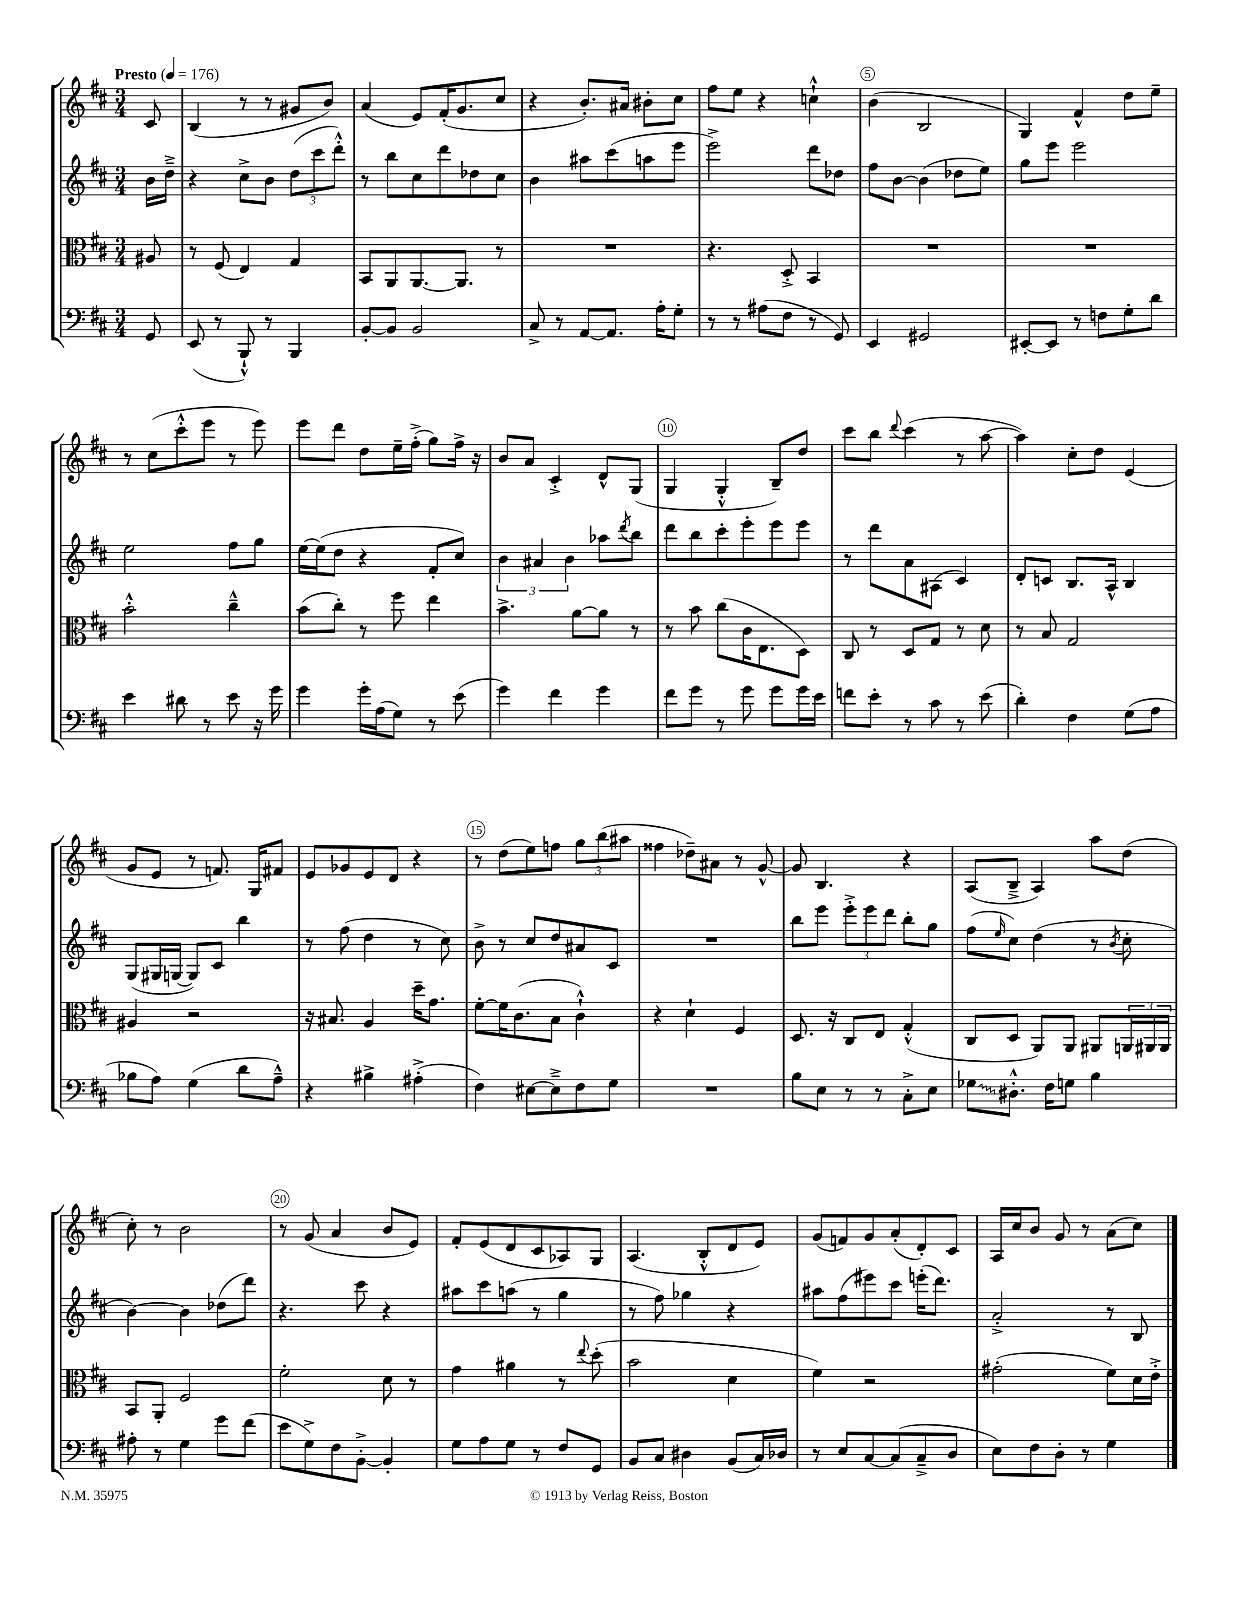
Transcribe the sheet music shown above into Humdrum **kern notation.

**kern	**kern	**kern	**kern
*staff4	*staff3	*staff2	*staff1
*clefF4	*clefC3	*clefG2	*clefG2
*k[f#c#]	*k[f#c#]	*k[f#c#]	*k[f#c#]
*M3/4	*M3/4	*M3/4	*M3/4
*MM176	*MM176	*MM176	*MM176
8GG	8A#	16b	8c#
.	.	16dd~^	.
=	=	=	=
(8EE	8r	4r	(4B
8r	(8F#	.	.
8BBB`^^)	4E)	8cc#^	8r
8r	.	8b	8r
4BBB	4G	(12dd	8g#
.	.	12ccc#	.
.	.	.	8b)
.	.	12ddd'^^)	.
=	=	=	=
[8BB'	8BB	8r	(4a
8BB]	8AA	8bb	.
2BB	[8.AA	8cc#	8e)
.	.	8ddd	(16f#'
.	8.AA]	.	8.g
.	.	8dd-	.
.	8r	8cc#	8cc#
=	=	=	=
8C#^	2.r	4b	4r
8r	.	.	.
[8AA	.	8aa#	8.b')
8.AA]	.	(8ccc#	.
.	.	.	16a#
.	.	8aa	8b#'
16A'	.	.	.
8G'	.	8eee	8cc#
=	=	=	=
8r	4.r	2eee^)	8ff#
8r	.	.	8ee
(8A#	.	.	4r
8F#	8D'^	.	.
8r	4BB	8ddd	4cc`^^
8GG)	.	8dd-	.
=	=	=	=
4EE	2.r	8ff#	(4b
.	.	[8b	.
2GG#	.	(4b]	2B
.	.	8dd-	.
.	.	8ee)	.
=	=	=	=
[8EE#'	2.r	8gg	4G)
8EE#]	.	8eee	.
8r	.	2eee	4f#^^
8F	.	.	.
8G'	.	.	8dd
8d	.	.	8ee~
=	=	=	=
4e	2b'^^	2ee	8r
.	.	.	(8cc#
8d#	.	.	8ccc#'^^
8r	.	.	8eee
8e	4cc#~^^	8ff#	8r
16r	.	8gg	8eee)
16g	.	.	.
=	=	=	=
4g	(8b	[16ee	8eee
.	.	(16ee]	.
.	8cc#')	8dd	8ddd
16g'	8r	4r	8dd
(16A	.	.	.
8G)	8ff#	.	16ee~
.	.	.	(16ff#'^
8r	4ee	8f#'	8gg)
(8e	.	8cc#)	16ff#^
.	.	.	16r
=	=	=	=
4g)	4.b^	6b	8b
.	.	.	8a
.	.	6a#	.
4f#	.	.	4c#'^
.	.	6b	.
.	[8a	.	.
4g	8a]	8aa-	8d^^
.	.	8qddd	.
.	8r	8bb	(8G
=	=	=	=
8f#	8r	8ddd	4G
8g	8b	8bb	.
8r	(8cc#	8ccc#'	4G'^^
8g	16c#	8eee'	.
.	8.E	.	.
8g	.	8eee	8B~)
16g	8D)	8eee	8dd
16e	.	.	.
=	=	=	=
8f	8C#	8r	8ccc#
8e'	8r	8ddd	8bb
.	.	.	8qqddd
8r	8D	8a	(4ccc#
8c#	8G	(8A#	.
8r	8r	4c#)	8r
(8e	8d	.	[8aa
=	=	=	=
4d')	8r	8d'	4aa])
.	8B	8c	.
4F#	2G	8.B	8cc#'
.	.	.	8dd
.	.	16A^^	.
(8G	.	4B	(4e
8A	.	.	.
=	=	=	=
8B-	4A#	(8G	8g
8A)	.	16G#	8e
.	.	[16G	.
(4G	2r	8G])	8r
.	.	8c#	8.f)
8d	.	4bb	.
.	.	.	16G
8A~^^)	.	.	8f#
=	=	=	=
4r	16r	8r	8e
.	8.B#	.	.
.	.	(8ff#	8g-
4B#^	4A	4dd	8e
.	.	.	8d
(4A#'^	16dd~	8r	4r
.	8.g	.	.
.	.	8cc#)	.
=	=	=	=
4F#)	[8f#'	8b^	8r
.	16f#]	8r	(8dd
.	(8.c#	.	.
[8E#	.	8cc#	8ee)
8E#~^]	8B	8dd	8ff
8F#	4c#`^^)	8a#	12gg
.	.	.	(12bb
8G	.	8c#	.
.	.	.	12aa#
=	=	=	=
2.r	4r	2.r	4ff##
.	4d`	.	8dd-~)
.	.	.	8a#
.	4F#	.	8r
.	.	.	[8g^^
=	=	=	=
8B	8.D	8bb	8g]
8E	.	8eee	4.B
.	16r	.	.
8r	8C#	12eee'^	.
.	.	12eee	.
8r	8E	.	.
.	.	12ddd	.
8C#'^	(4G'^^	8bb'	4r
8E	.	8gg	.
=	=	=	=
8G-	8C#	(8ff#	(8A
.	.	16qqee	.
8.D#'^^	8D	8cc#)	8B~^
.	8AA)	(4dd	4A)
16F#	.	.	.
8G	8AA	.	.
4B	8AA#	8r	8aa
.	.	8qb	.
.	24AA	8cc#'	(8dd
.	24AA#	.	.
.	24AA#	.	.
=	=	=	=
8A#'	8BB	[4b)	8cc#')
8r	8AA'	.	8r
4G	2F#	4b]	2b
8g	.	(8dd-	.
(8f#	.	8ddd)	.
=	=	=	=
8e	2f#'	4.r	8r
8G^)	.	.	(8g
8F#	.	.	4a
[8BB'^	.	8ccc#	.
4BB']	8d	4r	8b
.	8r	.	8e)
=	=	=	=
8G	4g	8aa#	8f#'
8A	.	8ccc#	(8e
8G	4a#	(8aa	8d
8r	.	8r	8c#
8F#	8r	4gg	8A-)
.	8qqee	.	.
8GG	(8dd'	.	8G
=	=	=	=
8BB	2b	8r	(4.A
8C#	.	8ff#)	.
4D#	.	4gg-	.
.	.	.	8B'^^
(8BB	4d	4r	8d
16C#)	.	.	8e)
16D-	.	.	.
=	=	=	=
8r	4f#)	8aa#	(8g
8E	.	(8ff#	8f)
[8C#	2r	8eee#)	8g
(8C#]	.	8ccc#	(8a'
8C#~^	.	(16eee'	8d')
.	.	8.ddd)	.
8D	.	.	8c#
=	=	=	=
8E)	(2g#'	2a'^	16A
.	.	.	16cc#
8F#	.	.	8b
8D'	.	.	8g
8r	.	.	8r
4G	8f#)	8r	(8a
.	16d	8B	8cc#)
.	16e'^	.	.
==	==	==	==
*-	*-	*-	*-
